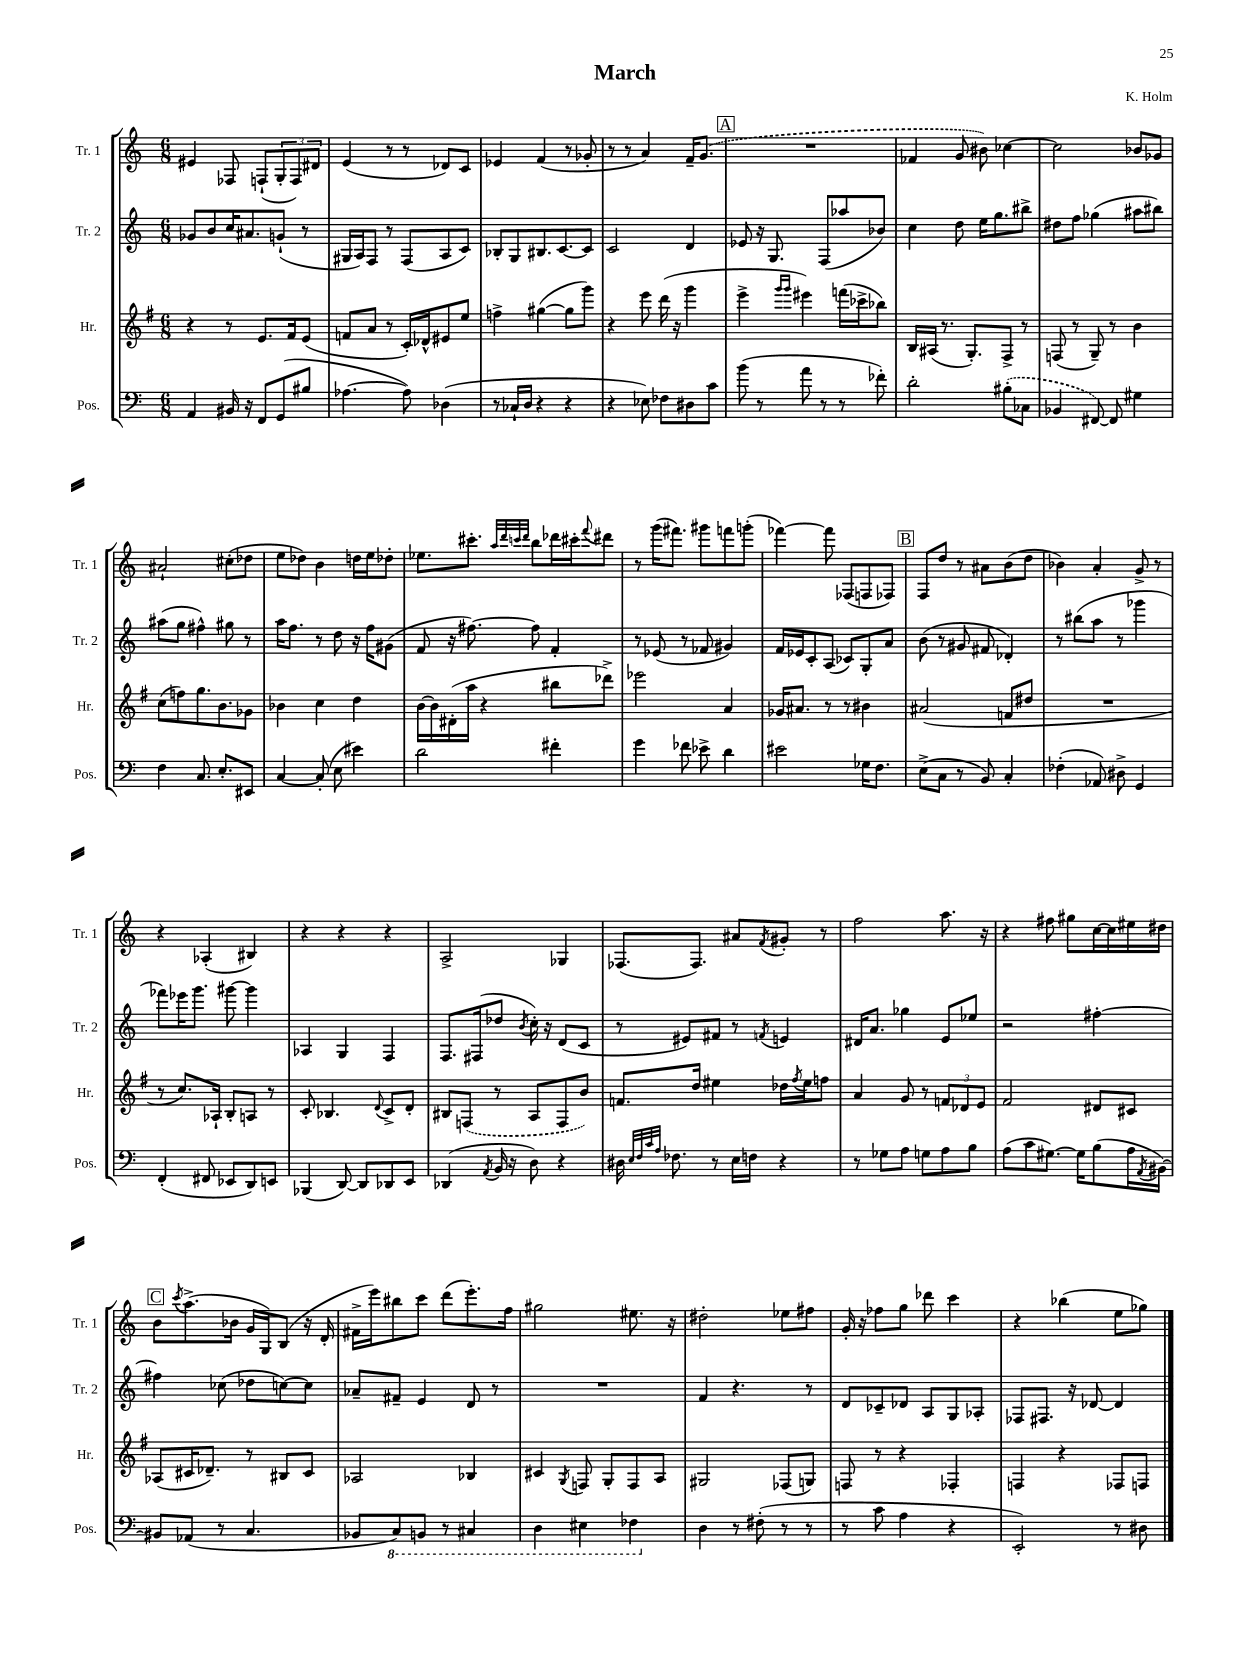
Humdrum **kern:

**kern	**kern	**kern	**kern
*staff4	*staff3	*staff2	*staff1
*clefF4	*clefG2	*clefG2	*clefG2
*k[]	*k[f#]	*k[]	*k[]
*M6/8	*M6/8	*M6/8	*M6/8
4AA	4r	8g-	4e#
.	.	8b	.
16BB#	8r	16cc	8F-
16r	.	8.a#	.
8FF	8.e	.	(8F`
(8GG	.	(8g`	12G'
.	16f#	.	.
.	.	.	12F)
8B#	(8e	8r	.
.	.	.	12d#
=	=	=	=
[4.A-	8f	16G#	(4e
.	.	16A)	.
.	8a	8F	.
.	8r	8r	8r
8A-])	16c')	(8F	8r
.	16d-^^	.	.
(4D-	8e#	8A	8d-)
.	8ee	8c)	8c
=	=	=	=
8r	4ff^	8B-'	4e-
16C-`	.	8G	.
16D	.	.	.
4r	([4gg#	8.B#	(4f
.	.	[8.c	.
4r	8gg#]	.	8r
.	8ggg)	8c]	8g-'
=	=	=	=
4r	4r	2c	8r
.	.	.	8r
8E-)	8eee	.	4a)
8F-	(16ddd	.	.
.	16r	.	.
8D#	4ggg	4d	16f~
.	.	.	(8.g
8c	.	.	.
=	=	=	=
(8b	4eee^	8e-	2.r
8r	.	16r	.
.	.	8.G	.
.	16qqggg	.	.
.	16qqggg	.	.
8a	4eee#)	.	.
8r	.	(8F	.
8r	(16fff	8aa-	.
.	16ccc-^	.	.
8f-')	8bb-)	8b-)	.
=	=	=	=
2d'	16B	4cc	4f-
.	(16A#	.	.
.	8.r	.	.
.	.	8dd	8g
.	8.G')	.	.
.	.	16ee	8b#)
.	.	8.gg	.
(8B#'	8F#^	.	[4cc-
8C-	8r	8bb#^	.
=	=	=	=
4BB-	(8F	8dd#	2cc-]
.	8r	8ff	.
[8FF#)	8G~)	(4gg-	.
8FF#]	8r	.	.
4G#	4b	8aa#	8b-
.	.	8bb#)	8g-
=	=	=	=
4F	(8cc	(8aa#	2a#`
.	8ff)	8gg	.
8.C	8.gg	4ff#^^)	.
8.E'	8.b	.	.
.	.	8gg#	(8cc#'
8EE#	8g-	8r	8dd-
=	=	=	=
[4C	4b-	16aa	8ee
.	.	8.ff	.
.	.	.	8dd-)
(8C']	4cc	8r	4b
8E	.	8dd	.
4e#)	4dd	16r	16dd
.	.	16ff	16ee
.	.	(8g#	8dd-'
=	=	=	=
2d	[16b	8f	8.ee-
.	16b]	.	.
.	(16d#'	16r	.
.	16aa	[8.ff#)	8.ccc#'
.	4r	.	.
.	.	.	32qqaa
.	.	.	32qqddd
.	.	.	32qqccc
.	.	.	32qqddd
.	.	8ff#]	8bb
4f#'	8bb#	4f'	16ddd-
.	.	.	16ccc#'
.	.	.	8qqfff
.	8ddd-^)	.	8ddd#
=	=	=	=
4g	2eee-	8r	8r
.	.	(8e-	(16ggg
.	.	.	8.fff#)
8f-	.	8r	.
8e-^	.	8f-	8ggg#
4d	4a	4g#)	8fff
.	.	.	(8ggg'
=	=	=	=
2e#	16g-	16f	[4fff-)
.	8.a#	16e-	.
.	.	8c'	.
.	8r	(8A	8fff-]
.	8r	8c-)	(8F-
16G-	4b#	8G'	8F
8.F	.	.	.
.	.	8a	8F-)
=	=	=	=
(8E^	(2a#	(8b	8F
8C	.	8r	8dd
8r	.	8g#	8r
8BB)	.	8f#	8a#
4C'	8f	4d-')	(8b
.	8dd#	.	8dd
=	=	=	=
(4F-'	2.r	8r	4b-)
.	.	(8bb#	.
8AA-)	.	8aa	4a'
8D#^	.	8r	.
4GG	.	4ggg-	8g^
.	.	.	8r
=	=	=	=
(4FF'	8r	8fff-)	4r
.	8.cc)	16eee-	.
.	.	8.ggg	.
8FF#	.	.	(4A-'
.	16A-`	.	.
8EE-	8B'	[8ggg#	.
8DD)	8A	4ggg#]	4B#)
8EE	8r	.	.
=	=	=	=
(4BBB-	8c'	4A-	4r
.	4.B-	.	.
[8DD)	.	4G	4r
8DD]	.	.	.
.	8qqd	.	.
8DD-	8c^	4F	4r
8EE	8d'	.	.
=	=	=	=
(4DD-	8B#	8.F	2A^
.	(8F	.	.
.	.	(16F#	.
8qAA	.	.	.
16BB	8r	8dd-	.
16r	.	.	.
.	.	8qb	.
8D)	8A	16cc')	.
.	.	16r	.
4r	8F	(8d	4G-
.	8b)	8c	.
=	=	=	=
16D#	8.f	8r	(8.F-
32qqE	.	.	.
32qqF	.	.	.
32qqc	.	.	.
32qqA	.	.	.
8.F-	.	.	.
.	.	8e#)	.
.	16dd	.	8.F-)
8r	4ee#	8f#	.
16E	.	8r	8a#
16F	.	.	.
.	.	8qf	8qf
4r	16dd-	4e	8g#'
.	8qff#	.	.
.	16ee#	.	.
.	8ff	.	8r
=	=	=	=
8r	4a	16d#	2ff
.	.	8.a	.
8G-	.	.	.
8A	8g	4gg-	.
8G	8r	.	.
8A	12f	8e	8.aa
.	12d-	.	.
8B	.	8ee-	.
.	12e	.	.
.	.	.	16r
=	=	=	=
(8A	2f#	2r	4r
8c	.	.	.
[8.G#)	.	.	8ff#
.	.	.	8gg#
16G#]	.	.	.
(8B	8d#	[4ff#'	[16cc
.	.	.	16cc]
16A	8c#	.	16ee#
8qAA	.	.	.
[16BB#)	.	.	16dd#
=	=	=	=
8BB#]	(8A-	4ff#]	8b
.	.	.	8qccc
(8AA-	16c#	.	(8.aa^
.	8.d-~)	.	.
8r	.	(8cc-	.
.	.	.	16b-
4.C	8r	8dd-	16g
.	.	.	16G)
.	8B#	[8cc)	(8B
.	8c#	8cc]	16r
.	.	.	16d'
=	=	=	=
8BB-	2A-	8a-~	16f#^
.	.	.	16eee)
8CC)	.	8f#~	8bb#
8BBB	.	4e	8ccc
8r	.	.	(8ddd
4CC#	4B-	8d	8.eee')
.	.	8r	.
.	.	.	16ff
=	=	=	=
4DD	4c#	2.r	2gg#
.	8qG	.	.
4EE#	8F	.	.
.	8G'	.	.
4FF-	8F	.	8.ee#
.	8A	.	.
.	.	.	16r
=	=	=	=
4D	2G#	4f	2dd#'
8r	.	4.r	.
(8F#'	.	.	.
8r	(8F-	.	8ee-
8r	8G)	8r	8ff#
=	=	=	=
8r	8F	8d	16g'
.	.	.	16r
8c	8r	8c-~	8ff-
4A	4r	8d-	8gg
.	.	8A	8ddd-
4r	4F-'	8G	4ccc
.	.	8A-'	.
=	=	=	=
2EE')	4F	8F-	4r
.	.	8.F#	.
.	4r	.	(4bb-
.	.	16r	.
.	.	[8d-	.
8r	8F-	4d-]	8ee
8D#	8F	.	8gg-)
==	==	==	==
*-	*-	*-	*-
